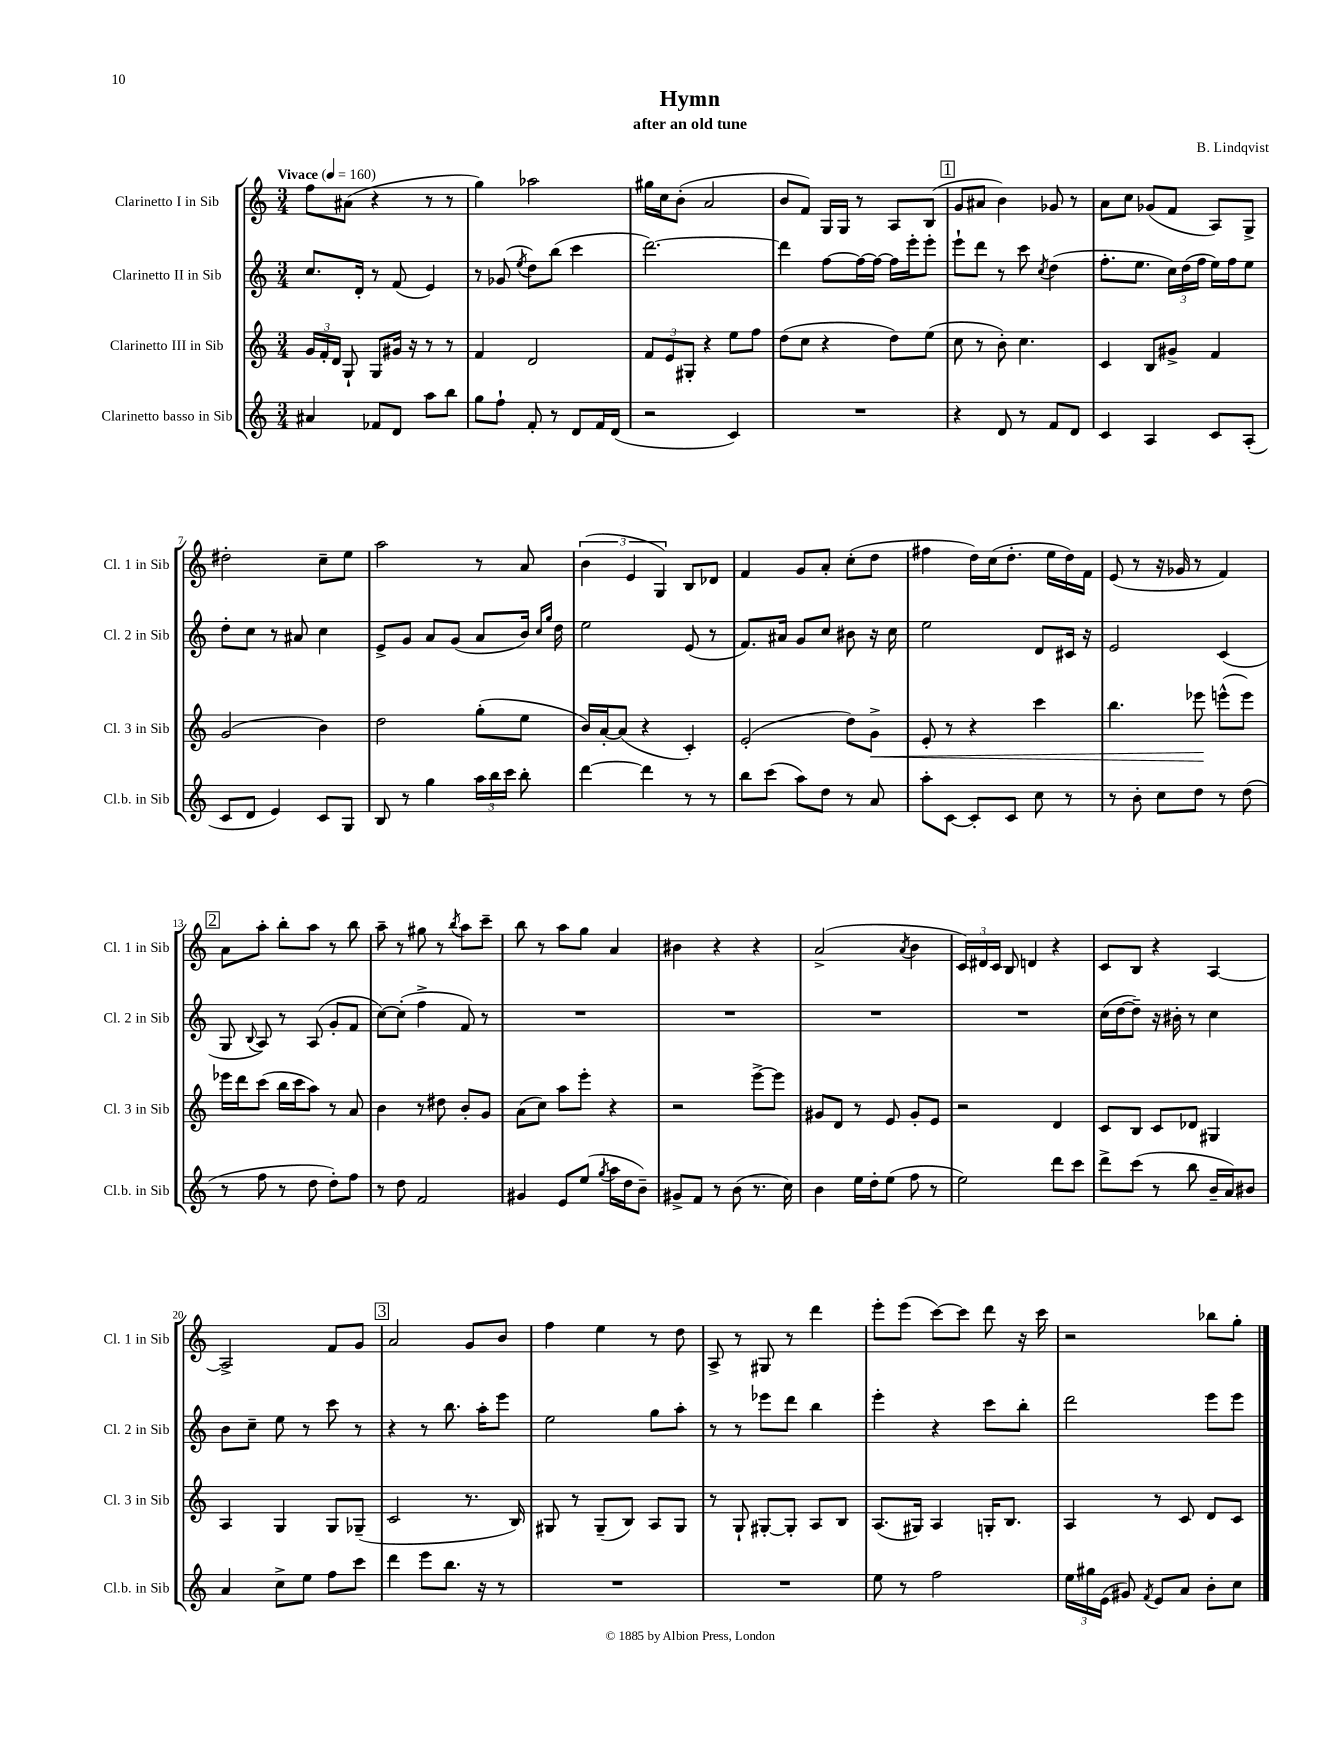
\header { title = "Hymn" composer = "B. Lindqvist" subtitle = "after an old tune" }
<<
\new StaffGroup <<
\new Staff = "s0" \with { instrumentName = "Clarinetto I in Sib" shortInstrumentName = "Cl. 1 in Sib" } {
    \clef treble \key c \major \numericTimeSignature \time 3/4 \tempo "Vivace" 4 = 160
    \autoBeamOff f''8[ ais'8]( r4 r8 r8 |
    g''4) aes''2 |
    gis''16[ c''16 b'8]-.( a'2 |
    b'8[ f'8]) g16[ g16] r8 a8[ b8]( |
    \mark \markup { \box "1" } g'8[ ais'8] b'4) ges'8 r8 |
    a'8[ c''8] ges'8[( f'8] a8[) g8]-> |
    dis''2-. c''8[-- e''8] |
    a''2 r8 a'8 |
    \tuplet 3/2 { b'4( e'4 g4) } b8[ des'8] |
    f'4 g'8[ a'8]-. c''8[-.( d''8] |
    fis''4 d''16[) c''16( d''8.]-. e''16[ d''16) f'16] |
    e'8( r8 r16 ges'16 r8 f'4) |
    \mark \markup { \box "2" } a'8[ a''8]-. b''8[-. a''8] r8 b''8 |
    a''8-- r8 gis''8 r8 \acciaccatura { b''8 } a''8[ c'''8]-- |
    b''8 r8 a''8[ g''8] a'4 |
    bis'4 r4 r4 |
    a'2->( \acciaccatura { a'8 } b'4 |
    \tuplet 3/2 { c'16[) dis'16 c'16] } b8 d'4 r4 |
    c'8[ b8] r4 a4~ |
    a2-> f'8[ g'8] |
    \mark \markup { \box "3" } a'2 g'8[ b'8] |
    f''4 e''4 r8 d''8 |
    a8-> r8 gis8 r8 d'''4 |
    e'''8[-. e'''8]( c'''8[~) c'''8] d'''8 r16 c'''16 |
    r2 bes''8[ g''8]-. \bar "|." |
}
\new Staff = "s1" \with { instrumentName = "Clarinetto II in Sib" shortInstrumentName = "Cl. 2 in Sib" } {
    \clef treble \key c \major \numericTimeSignature \time 3/4
    \autoBeamOff c''8.[ d'16]-. r8 f'8( e'4) |
    r8 ges'8( \acciaccatura { e''8 } d''8[) b''8]( c'''4 |
    d'''2.~) |
    d'''4 f''8[~ f''16~ f''16]~ f''16[ e'''16-. e'''8]-. |
    \mark \markup { \box "1" } e'''8[-! d'''8] r8 c'''8 \acciaccatura { c''8 } d''4( |
    f''8.[-. e''8.] \tuplet 3/2 { c''16[) d''16( f''16] } e''16[) f''16 e''8] |
    d''8[-. c''8] r8 ais'8 c''4 |
    e'8[-> g'8] a'8[ g'8]( a'8[ b'16]) \grace { c''16[ g''16] } d''16 |
    e''2 e'8( r8 |
    f'8.[) ais'16] g'8[ c''8] bis'8 r16 c''16 |
    e''2 d'8[ cis'16] r16 |
    e'2 c'4( |
    \mark \markup { \box "2" } g8 \appoggiatura { b8 } a8) r8 a8( g'8[-. f'8] |
    c''8[~) c''8]-.( f''4-> f'8) r8 |
    R2. |
    R2. |
    R2. |
    R2. |
    c''16[( d''16~ d''8]--) r16 bis'16-. r8 c''4 |
    b'8[ c''8]-- e''8 r8 c'''8 r8 |
    \mark \markup { \box "3" } r4 r8 b''8. a''16[-. e'''8] |
    e''2 g''8[ a''8]-. |
    r8 r8 ees'''8[ d'''8] b''4 |
    e'''4-. r4 c'''8[ b''8]-. |
    d'''2 e'''8[ e'''8] \bar "|." |
}
\new Staff = "s2" \with { instrumentName = "Clarinetto III in Sib" shortInstrumentName = "Cl. 3 in Sib" } {
    \clef treble \key c \major \numericTimeSignature \time 3/4
    \autoBeamOff \tuplet 3/2 { g'16[ f'16-. d'16] } g8-! g8[ gis'16] r16 r8 r8 |
    f'4 d'2 |
    \tuplet 3/2 { f'8[ e'8 gis8]-. } r4 e''8[ f''8] |
    d''8[( c''8] r4 d''8[) e''8]( |
    \mark \markup { \box "1" } c''8 r8 b'8-.) c''4. |
    c'4 b8[ gis'8]-> f'4 |
    g'2( b'4) |
    d''2 g''8[-.( e''8] |
    b'16[) a'16~-. a'8]( r4 c'4-.) |
    e'2-.( d''8[) g'8]->\< |
    e'8-. r8 r4 c'''4 |
    b''4. ees'''8\! e'''8[-^( e'''8]) |
    \mark \markup { \box "2" } ees'''16[ d'''16 c'''8]( b''16[ c'''16 a''8]) r8 a'8 |
    b'4 r8 dis''8 b'8[-. g'8] |
    a'8[( c''8]) a''8[ e'''8]-. r4 |
    r2 e'''8[~-> e'''8] |
    gis'8[ d'8] r8 e'8 gis'8[-. e'8] |
    r2 d'4 |
    c'8[ b8] c'8[ des'8] gis4 |
    a4 g4 g8[ ges8]--( |
    \mark \markup { \box "3" } c'2 r8. b16) |
    gis8 r8 gis8[--( b8]) a8[ gis8] |
    r8 g8-! gis8[~-. gis8]-. a8[ b8] |
    a8.[( gis16]) a4 g16[-. b8.] |
    a4 r8 c'8 d'8[ c'8] \bar "|." |
}
\new Staff = "s3" \with { instrumentName = "Clarinetto basso in Sib" shortInstrumentName = "Cl.b. in Sib" } {
    \clef treble \key c \major \numericTimeSignature \time 3/4
    \autoBeamOff ais'4 fes'8[ d'8] a''8[ b''8] |
    g''8[ f''8]-! f'8-. r8 d'8[ f'16 d'16]( |
    r2 c'4) |
    R2. |
    \mark \markup { \box "1" } r4 d'8 r8 f'8[ d'8] |
    c'4 a4 c'8[ a8]-.( |
    c'8[ d'8] e'4) c'8[ g8] |
    b8 r8 g''4 \tuplet 3/2 { a''16[ b''16 c'''16] } b''8-. |
    d'''4~ d'''4 r8 r8 |
    b''8[ c'''8]( a''8[) d''8] r8 a'8 |
    a''8[-. c'8]~ c'8[-. c'8] c''8 r8 |
    r8 b'8-. c''8[ d''8] r8 d''8( |
    \mark \markup { \box "2" } r8 f''8 r8 d''8 d''8[-.) f''8] |
    r8 d''8 f'2 |
    gis'4 e'8[ e''8]( \acciaccatura { g''8 } a''16[ d''16 b'8]--) |
    gis'8[-> f'8] r8 b'8( r8. c''16) |
    b'4 e''16[ d''16-. e''8]( f''8 r8 |
    e''2) d'''8[ c'''8] |
    d'''8[-> c'''8]( r8 b''8 b'16[-- a'16) bis'8] |
    a'4 c''8[-> e''8] f''8[ c'''8] |
    \mark \markup { \box "3" } d'''4 e'''8[ b''8.] r16 r8 |
    R2. |
    R2. |
    e''8 r8 f''2 |
    \tuplet 3/2 { e''16[ gis''16 e'16]( } gis'8) \acciaccatura { f'8 } e'8[ a'8] b'8[-. c''8] \bar "|." |
}
>>
>>
